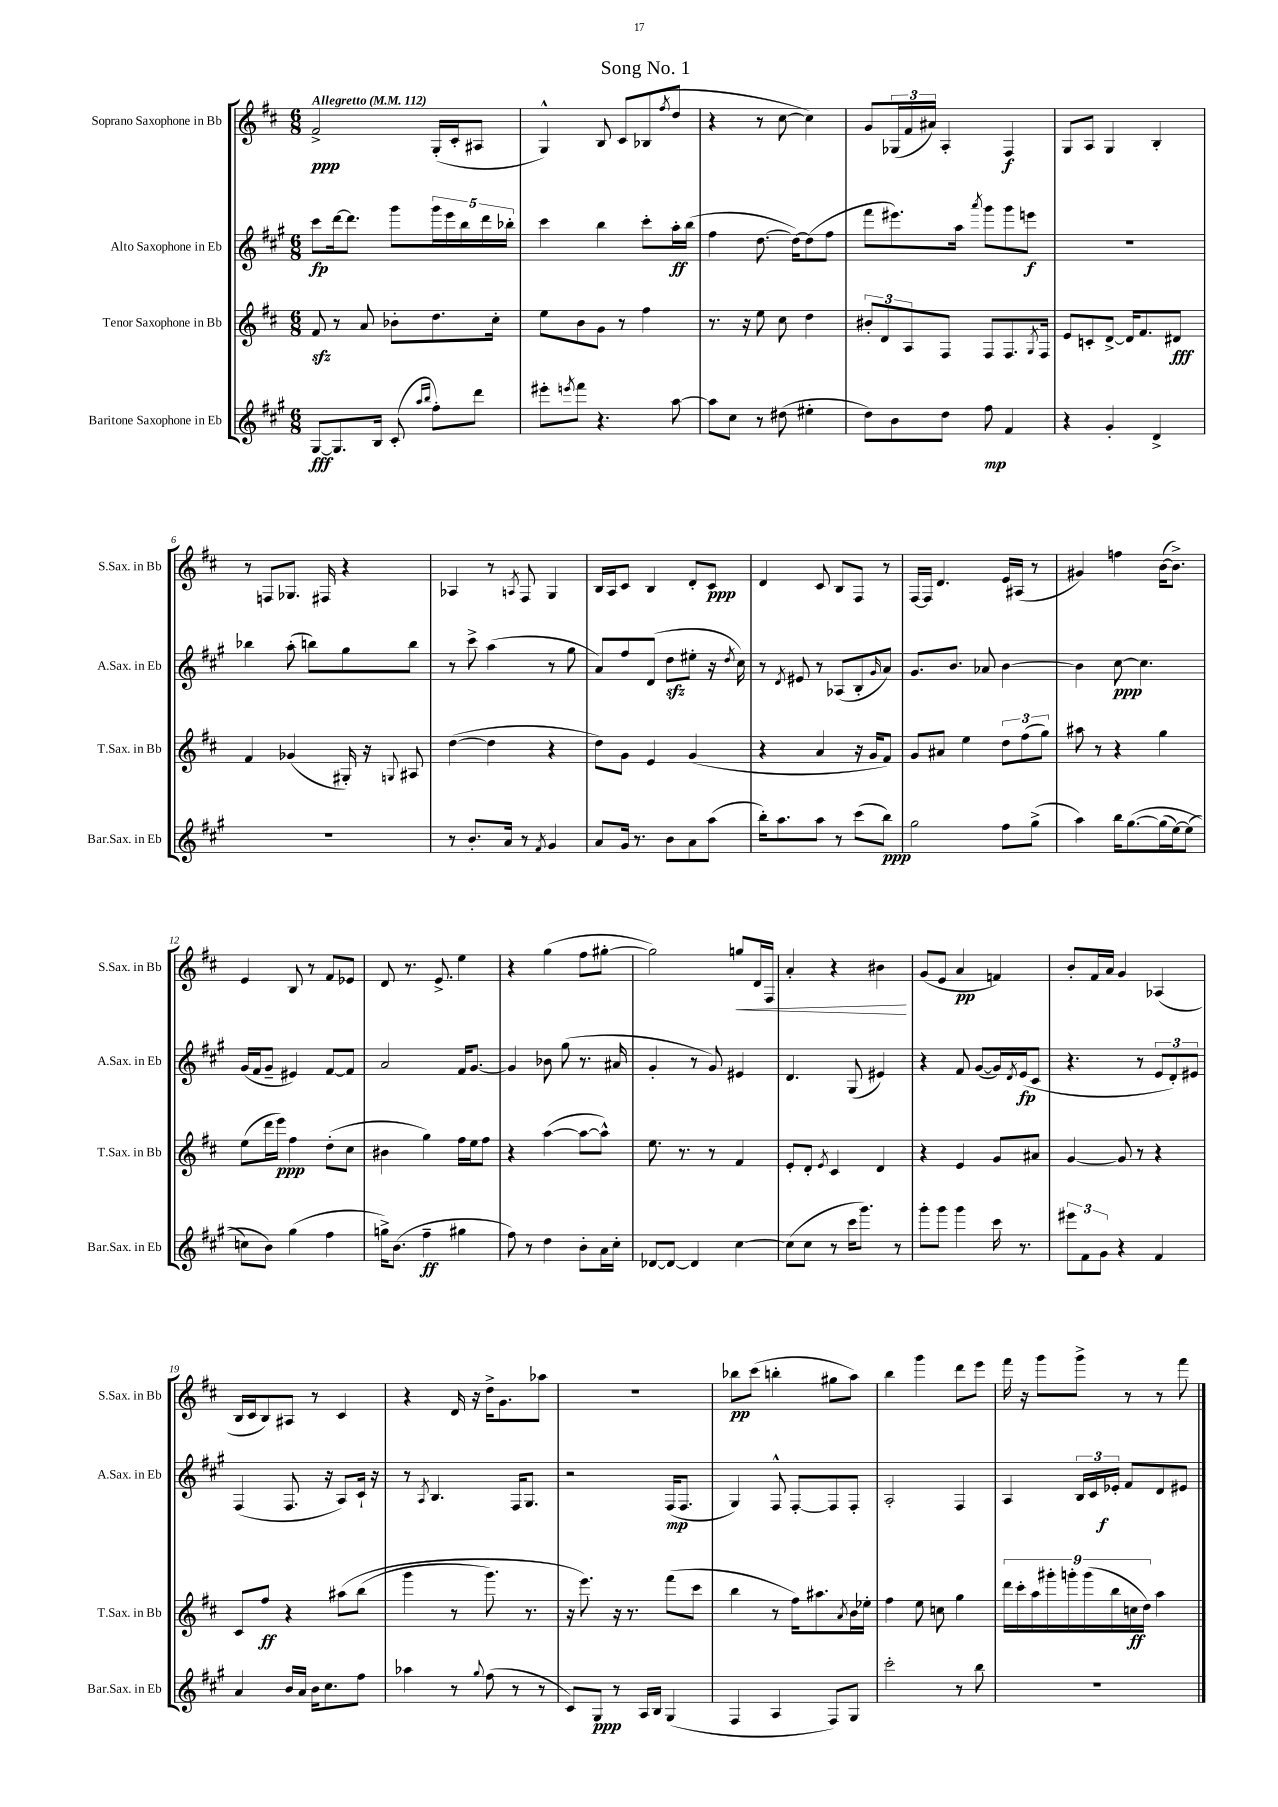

**kern	**kern	**kern	**kern
*staff4	*staff3	*staff2	*staff1
*clefG2	*clefG2	*clefG2	*clefG2
*k[f#c#g#]	*k[f#c#]	*k[f#c#g#]	*k[f#c#]
*M6/8	*M6/8	*M6/8	*M6/8
*MM112	*MM112	*MM112	*MM112
[8G#/L	8f#/	8ccc#\L	2f#^/
8.G#/]	8r	[16ddd\k	.
.	.	8.ddd\]J	.
.	8a/	.	.
16B/Jk	.	.	.
(8c#'/	8b-'\L	8ggg#\L	.
16qqaa/LL	.	.	.
16qqbb/JJ	.	.	.
8ff#'\L)	8.dd\	20ggg#\L	(16G'/LL
.	.	20eee\	.
.	.	.	16c#'/J
.	.	20bb\	.
8ddd\J	.	.	8A#/J
.	.	20ddd\	.
.	16cc#'\Jk	.	.
.	.	20bb-'\JJ	.
=	=	=	=
8eee#'\L	8ee\L	4ccc#\	4G^^/)
8qeee/	.	.	.
8fff#\J	8b\	.	.
4.r	8g\J	4bb\	8B/
.	8r	.	8c#/L
.	4ff#\	8ccc#'\L	(8B-/
.	.	.	8qff#/
[8aa\	.	16aa'\L	8dd/J
.	.	(16bb\JJ	.
=	=	=	=
8aa\]L	8.r	4ff#\	4r
8cc#\J	.	.	.
.	16r	.	.
8r	8ee\	[8.dd\	8r
(8dd#\	8cc#\	.	[8cc#\
.	.	16dd\_LK)	.
4ee#'\	4dd\	(8dd\]	4cc#\])
.	.	8ff#\J	.
=	=	=	=
8dd\L)	12b#'/L	8fff#\L	8g/L
.	12d/	.	.
8b\	.	8.eee#\)	(24G-/L
.	12A/	.	24f#/
.	.	.	24a#/JJ)
8dd\J	8F#/J	.	4A'/
.	.	16aa\Jk	.
.	.	8qaaa/	.
8ff#\	8F#/L	8ggg#\L	.
4f#/	8.F#/	8ggg#\	4F#/
.	.	8eee\J	.
.	8qG/	.	.
.	16F#/Jk	.	.
=	=	=	=
4r	8e/L	2.r	8G/L
.	8c'/	.	8A/J
4g#'/	[8d^/J	.	4G/
.	16d/]LK	.	.
.	8.f#/	.	.
4d^/	.	.	4B'/
.	8d#/J	.	.
=	=	=	=
2.r	4f#/	4bb-\	8r
.	.	.	8F/L
.	(4g-/	(8aa'\	8.G-/J
.	.	8bb\L)	.
.	.	.	16F#/
.	16G#'/)	8gg#\	4r
.	16r	.	.
.	8qqG/	.	.
.	8A#/	8bb\J	.
=	=	=	=
8r	([4dd\	8r	4A-/
8.b'/L	.	8ccc#^\	.
.	4dd\]	(4aa\	8r
16a/Jk	.	.	.
.	.	.	8qA/
8r	.	.	8F#/
8qf#/	.	.	.
4g#/	4r	8r	4G/
.	.	8gg#\	.
=	=	=	=
8a/L	8dd\L)	8a/L)	16B/LL
.	.	.	16A/J
16g#/Jk	8g\J	8ff#/	8c#/J
8.r	.	.	.
.	4e/	(8d/J	4B/
8b\L	.	8dd\L	.
8a\	(4g/	8ee#'\J	8d'/L
(8aa\J	.	16r	8c#/J
.	.	8qdd/	.
.	.	16cc#\)	.
=	=	=	=
16bb'\LK)	4r	8r	4d/
8.aa\	.	.	.
.	.	8qd/	.
.	.	8e#/	.
8aa\J	4a/	8r	8c#/
8r	.	(8A-/L	8B/L
(8ccc#\L	16r	8B'/	8F#/J
.	16g/LK	.	.
.	.	16qqg#/	.
8bb\J)	8f#/J)	8a/J)	8r
=	=	=	=
2gg#\	8g/L	8.g#/L	[16F#/LL
.	.	.	16F#/]JJ
.	8a#/J	.	4.d/
.	.	8.b/J	.
.	4ee\	.	.
.	.	8a-/	.
8ff#\L	12dd\L	[4b\	16e/LL
.	.	.	(16A#/JJ
.	(12ff#\	.	.
(8gg#^\J	.	.	8r
.	12gg\J)	.	.
=	=	=	=
4aa\)	8aa#\	4b\]	4g#/)
.	8r	.	.
16bb\LK	4r	[8cc#\	4ff\
&([8.gg#\	.	.	.
.	.	4.cc#\]	.
(16gg#\]L	4gg\	.	([16b\LK
[16ee\J)	.	.	8.b^\]J)
(8ee\]J	.	.	.
=	=	=	=
8cc\L&)	(8ee\L	(16g#/LL	4e/
.	.	16f#/J	.
8b\J)	16ddd\L	8g#~/J	.
.	16eee\JJ)	.	.
(4gg#\	4ff#\	4e#/)	8B/
.	.	.	8r
4ff#\	(8dd'\L	[8f#/L	8f#/L
.	8cc#\J	8f#/]J	8e-/J
=	=	=	=
16gg^\LK)	4b#\	2a/	8d/
(8.b\J	.	.	.
.	.	.	8.r
4ff#~\	4gg\)	.	.
.	.	.	8.e^/
4gg#\	16ff#\LL	16f#/LK	4ee\
.	16ee\J	[8.g#/J	.
.	8ff#\J	.	.
=	=	=	=
8ff#\)	4r	4g#/]	4r
8r	.	.	.
4dd\	([4aa\	8b-\	(4gg\
.	.	(8gg#\	.
8b'\L	8aa\_L	8.r	8ff#\L
16a\L	8aa^^\]J)	.	[8gg#'\J
16cc#'\JJ	.	16a#/	.
=	=	=	=
[8d-/L	8.ee\	4g#'/	2gg#\])
8d-/_J	.	.	.
.	8.r	.	.
4d-/]	.	8r	.
.	8r	8g#/)	.
[4cc#\	4f#/	4e#/	8gg/L
.	.	.	16d/L
.	.	.	16F#/JJ
=	=	=	=
(8cc#\]L	8e'/L	4.d/	4a'/
8cc#\J	8d'/J	.	.
.	8qe/	.	.
8r	4c#/	.	4r
16ccc#\LK	.	(8G#/	.
8.ggg#\J)	.	.	.
.	4d/	4e#/)	4b#\
8r	.	.	.
=	=	=	=
8ggg#'\L	4r	4r	(8g/L
8ggg#\J	.	.	8e/J
4ggg#\	4e/	8f#/	4a/
.	.	([8g#/L	.
16ccc#\	8g/L	16g#/]L)	4f/)
.	.	8qd/	.
8.r	.	(16e/J	.
.	8a#/J	8c#/J	.
=	=	=	=
12eee#\L	[4g/	4.r	8b'/L
12f#\	.	.	.
.	.	.	16f#/L
12g#\J	.	.	.
.	.	.	16a/JJ
4r	8g/]	.	4g/
.	8r	8r	.
4f#/	4r	12e/L	(4A-/
.	.	12d'/)	.
.	.	12e#/J	.
=	=	=	=
4a/	8c#/L	(4F#/	16B/LL
.	.	.	16c#/J
.	8ff#/J	.	8B/)
16b/LL	4r	8.F#/	8A#/J
16a/JJ	.	.	.
16b\LK	.	.	8r
8.cc#\	.	16r	.
.	&(8aa#\L	8A/L)	4c#/
8ff#\J	(8bb\J	16c#`/Jk	.
.	.	16r	.
=	=	=	=
4aa-\	4ggg\	8r	4r
.	.	8qA/	.
.	.	4.B/	.
8r	8r	.	16d/
.	.	.	16r
8qqgg#/	.	.	.
(8ff#\	8.ggg\)	.	16dd^\LK
.	.	.	8.g\
8r	.	16F#/LK	.
.	8.r	8.G#/J	.
8r	.	.	8aa-\J
=	=	=	=
8c#/L)	16r	2r	2.r
.	8.eee\&)	.	.
8G#/J	.	.	.
8r	16r	.	.
.	8.r	.	.
16A/LL	.	.	.
16B/JJ	.	.	.
(4G#/	(8fff#\L	(16F#/LK	.
.	.	8.F#/J	.
.	8ccc#\J	.	.
=	=	=	=
4F#/	4bb\	4G#/)	8bb-\L
.	.	.	(8ccc#\J
4A/	8r	8F#^^/	4bb'\
.	16ff#\LK)	[8F#'/L	.
.	8.aa#\	.	.
8F#/L)	.	8F#/]	8gg#\L
.	8qa/	.	.
8G#/J	16b\L	8F#'/J	8aa\J)
.	16ee-'\JJ	.	.
=	=	=	=
2ccc#'\	4ff#\	2A'/	4bb\
.	8ee\	.	4ggg\
.	8cc\	.	.
8r	4gg\	4F#/	8ddd\L
8bb\	.	.	8eee\J
=	=	=	=
2.r	18ddd\LL	4A/	16fff#\
.	18ccc#'\	.	.
.	.	.	16r
.	18aa\	.	.
.	.	.	8ggg\L
.	18ggg#'\	.	.
.	18ggg'\	.	.
.	.	24B/LL	8ggg^\J
.	(18ggg\	.	.
.	.	24c#/	.
.	18bb\	24e-'/JJ	.
.	.	8f#/L	8r
.	18cc\	.	.
.	18dd\JJ)	.	.
.	4aa\	8d/	8r
.	.	8e#/J	8fff#\
==	==	==	==
*-	*-	*-	*-
